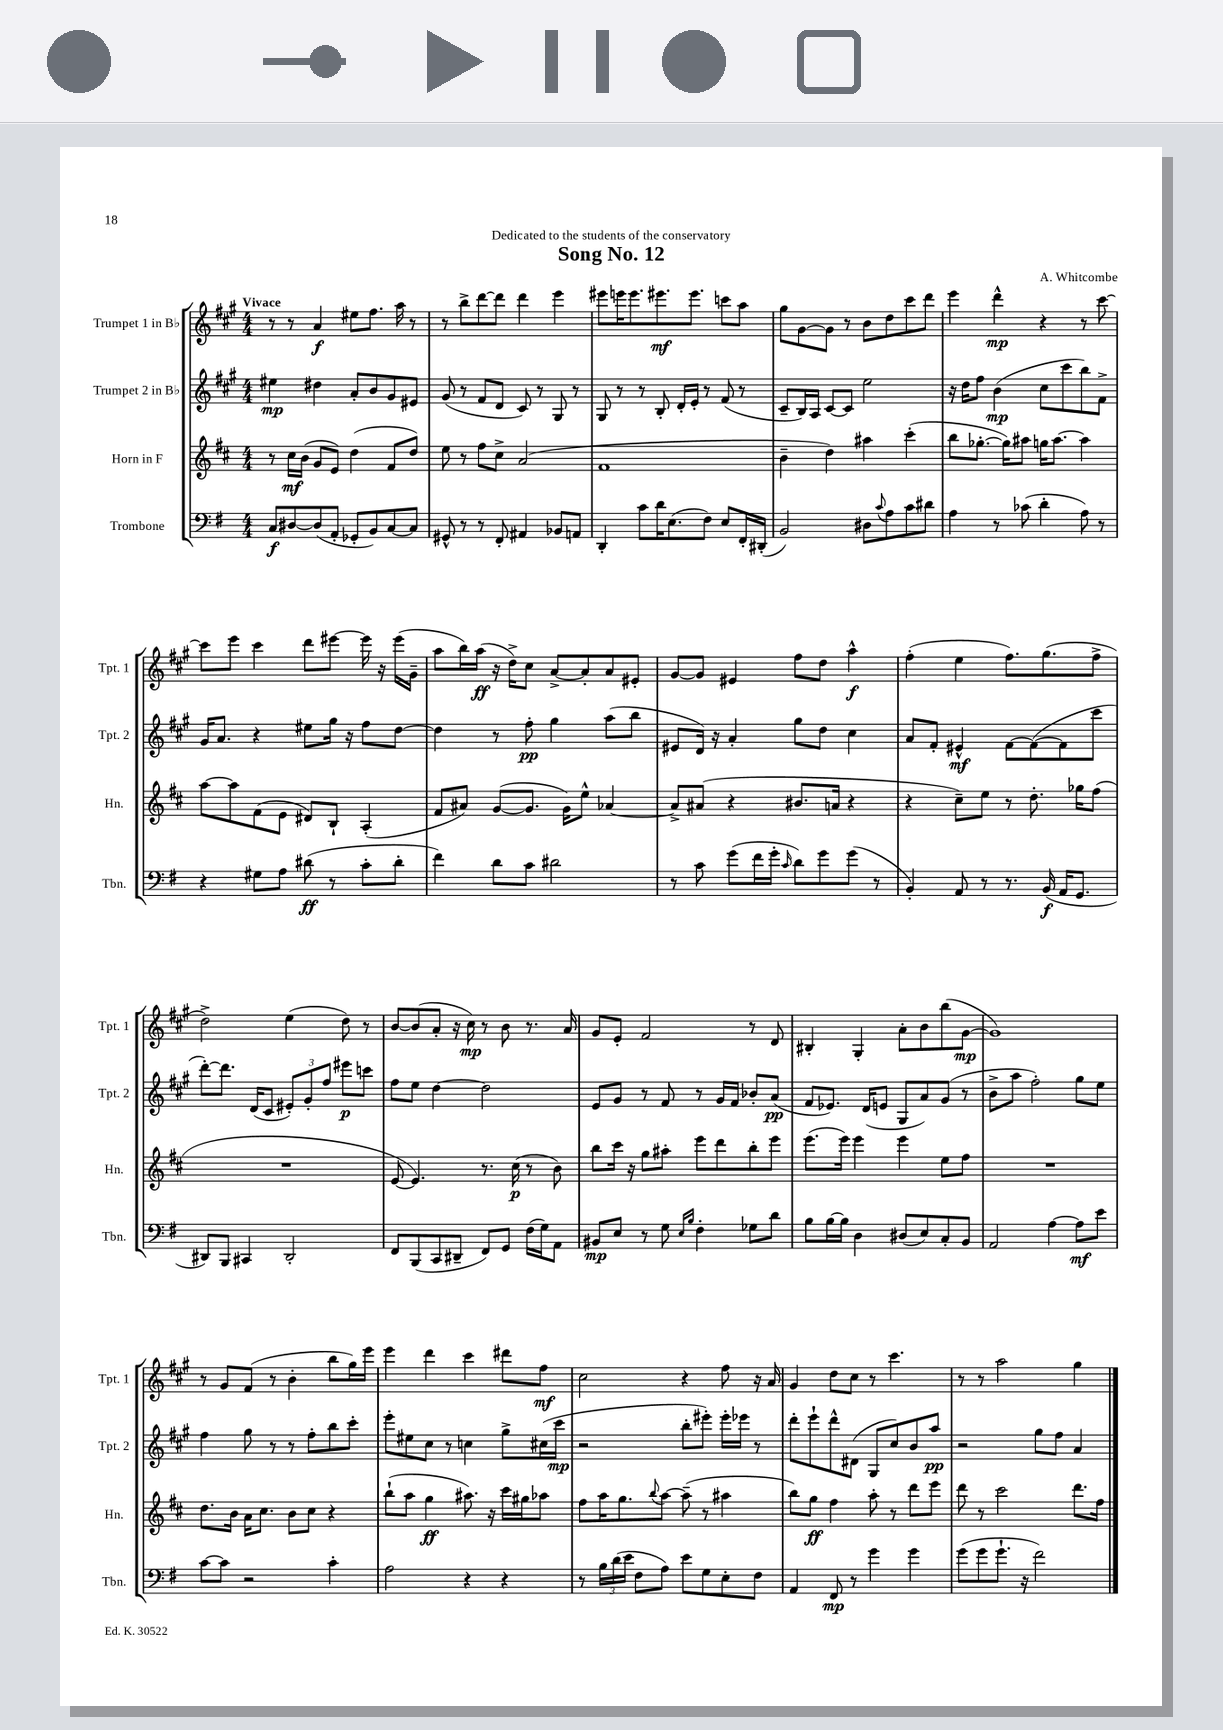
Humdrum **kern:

**kern	**dynam	**kern	**dynam	**kern	**dynam	**kern	**dynam
*part4	*part4	*part3	*part3	*part2	*part2	*part1	*part1
*staff4	*staff4	*staff3	*staff3	*staff2	*staff2	*staff1	*staff1
*I"Trombone	*	*I"Horn in F	*	*I"Trumpet 2 in B♭	*	*I"Trumpet 1 in B♭	*
*I'Tbn.	*	*I'Hn.	*	*I'Tpt. 2	*	*I'Tpt. 1	*
*clefF4	*	*clefG2	*	*clefG2	*	*clefG2	*
*k[f#]	*	*k[f#c#]	*	*k[f#c#g#]	*	*k[f#c#g#]	*
*M4/4	*	*M4/4	*	*M4/4	*	*M4/4	*
=1	=1	=1	=1	=1	=1	=1	=1
!	!	!	!	!	!	!LO:TX:a:B:t=Vivace	!
8C/L	f	8r	.	4ee#X\	mp	8r	.
[8D#X/	.	16cc#\LL	mf	.	.	8r	.
.	.	(16b\JJ	.	.	.	.	.
(8D#/]	.	8g/L	.	4dd#X\	.	4a/	f
8AA'/J	.	8e/J)	.	.	.	.	.
8GG-X'/L	.	(4dd\	.	8a'/L	.	8ee#X\L	.
8BB/)	.	.	.	8b/	.	8.ff#\J	.
[8C/	.	8f#/L	.	8g#/	.	.	.
.	.	.	.	.	.	16aa\	.
8C/J]	.	8dd/J)	.	8e#X/J	.	8r	.
=2	=2	=2	=2	=2	=2	=2	=2
8GG#X^^/	.	8ee\	.	(8g#/	.	8r	.
8r	.	8r	.	8r	.	8bb^\L	.
8r	.	8ff#\L	.	8f#/L	.	[8ddd\	.
8FF#'/	.	8cc#^\J	.	8d/J	.	8ddd\J]	.
4AA#X/	.	(2a/	.	8c#/)	.	4ddd\	.
.	.	.	.	8r	.	.	.
8BB-X/L	.	.	.	8G#/	.	4eee\	.
8AAn/J	.	.	.	8r	.	.	.
=3	=3	=3	=3	=3	=3	=3	=3
4DD'/	.	1f#	.	8G#/	.	8eee#X\L	.
.	.	.	.	8r	.	16eeen\K	.
.	.	.	.	.	.	8.eee\	.
8c\L	.	.	.	8r	.	.	.
16d\K	.	.	.	8B'/	.	8.eee#X\	mf
(8.E\	.	.	.	.	.	.	.
.	.	.	.	16d'/LL	.	.	.
.	.	.	.	16e'/JJ	.	8.eee#\J	.
8F#\J)	.	.	.	8r	.	.	.
8E/L	.	.	.	(8f#/	.	8cccn\L	.
16FF#'/L	.	.	.	8r	.	8aa\J	.
(16DD#X'/JJ	.	.	.	.	.	.	.
=4	=4	=4	=4	=4	=4	=4	=4
2BB/)	.	4b~\	.	8c#~/L	.	8gg#\L	.
.	.	.	.	16B/L)	.	[8g#\	.
.	.	.	.	16A/JJ	.	.	.
.	.	4dd\)	.	[8c#/L	.	8g#\J]	.
.	.	.	.	8c#/J]	.	8r	.
8D#X\L	.	4aa#X\	.	2ee\	.	8b\L	.
8qqc/	.	.	.	.	.	.	.
8A\	.	.	.	.	.	8dd\	.
8c\	.	(4ccc#'\	.	.	.	8ccc#\	.
8d#X\J	.	.	.	.	.	8ddd\J	.
=5	=5	=5	=5	=5	=5	=5	=5
4A\	.	8bb\L	.	16r	.	4eee\	.
.	.	.	.	16dd\KL	.	.	.
.	.	[8.gg-X'\J	.	8ff#\J	.	.	.
8r	.	.	.	(4b\	mp	4ddd^^\	mp
.	.	16gg-\KL])	.	.	.	.	.
(8c-X\	.	8aa#X\J	.	.	.	.	.
4d'\	.	16ggn\KL	.	8cc#\L	.	4r	.
.	.	[8.aa#\J	.	.	.	.	.
.	.	.	.	8ccc#\	.	.	.
8A\)	.	4aa#\]	.	8bb\)	.	8r	.
8r	.	.	.	8f#^\J	.	[8ccc#\	.
!!LO:LB:g=z
=6	=6	=6	=6	=6	=6	=6	=6
4r	.	[8aa\L	.	16g#/KL	.	8ccc#\L]	.
.	.	.	.	8.a/J	.	.	.
.	.	8aa\]	.	.	.	8eee\J	.
8G#X\L	.	(8f#\	.	4r	.	4ccc#\	.
8A\J	.	8e\J	.	.	.	.	.
(8d#X\	ff	8d#X/L)	.	8ee#X\L	.	8ddd\L	.
8r	.	8B`/J	.	16gg#\Jk	.	[8eee#X\J	.
.	.	.	.	16r	.	.	.
8c'\L	.	(4A'/	.	8ff#\L	.	16eee#\]	.
.	.	.	.	.	.	16r	.
8d#'\J	.	.	.	[8dd\J	.	(16eee#\LL	.
.	.	.	.	.	.	16g#~\JJ	.
=7	=7	=7	=7	=7	=7	=7	=7
4f#\)	.	8f#/L	.	4dd\]	.	8aa\L	.
.	.	8a#X/J)	.	.	.	16bb\L)	.
.	.	.	.	.	.	(16aa\JJ	ff
8d\L	.	([8g/L	.	8r	.	16r	.
.	.	.	.	.	.	16dd^\KL)	.
8c\J	.	8.g/J]	.	8ff#'\	pp	8cc#\J	.
2d#X\	.	.	.	4gg#\	.	[8a^/L	.
.	.	16g\KL)	.	.	.	.	.
.	.	8ee^^\J	.	.	.	8a'/]	.
.	.	[4a-X/	.	(8aa\L	.	8a/	.
.	.	.	.	8bb\J	.	8e#X'/J	.
=8	=8	=8	=8	=8	=8	=8	=8
8r	.	8a-^/L]	.	8e#X/L	.	[8g#/L	.
8c\	.	(8a#X/J	.	16d/Jk)	.	8g#/J]	.
.	.	.	.	16r	.	.	.
(8g\L	.	4r	.	4a'/	.	4e#X/	.
16f#\L	.	.	.	.	.	.	.
16g'\JJ	.	.	.	.	.	.	.
16qqc/	.	.	.	.	.	.	.
8d\L)	.	8.b#X/L	.	8gg#\L	.	8ff#\L	.
8g\	.	.	.	8dd\J	.	8dd\J	.
.	.	16an/Jk	.	.	.	.	.
(8g\J	.	4r	.	4cc#\	.	4aa^^\	f
8r	.	.	.	.	.	.	.
=9	=9	=9	=9	=9	=9	=9	=9
4BB'/)	.	4r	.	8a/L	.	(4ff#'\	.
.	.	.	.	8f#'/J	.	.	.
8AA/	.	8cc#~\L)	.	4e#X^^/	mf	4ee\	.
8r	.	8ee\J	.	.	.	.	.
8.r	.	8r	.	[8f#\L	.	8.ff#\L)	.
.	.	8.dd'\	.	(8f#\_	.	.	.
(16BB/	f	.	.	.	.	(8.gg#\	.
16AA/KL	.	.	.	8f#\]	.	.	.
8.GG/J	.	16gg-X\KL	.	.	.	.	.
.	.	(8ff#\J	.	8ccc#\J	.	8ff#^\J	.
!!LO:LB:g=z
=10	=10	=10	=10	=10	=10	=10	=10
8DD#X/L)	.	1r	.	[8ddd'\L)	.	2dd^\)	.
8BBB/J	.	.	.	8.ddd\J]	.	.	.
4CC#X/	.	.	.	.	.	.	.
.	.	.	.	(16d/KL	.	.	.
.	.	.	.	8c#/J	.	.	.
2DD#'/	.	.	.	12e#X'/L)	.	(4ee\	.
.	.	.	.	12g#'/	.	.	.
.	.	.	.	12ff#/J	.	.	.
.	.	.	.	8eee#X\L	p	8dd\)	.
.	.	.	.	8cccn\J	.	8r	.
=11	=11	=11	=11	=11	=11	=11	=11
8FF#/L	.	[8e/	.	8ff#\L	.	[8b/L	.
(8BBB/	.	4.e/])	.	8ee\J	.	(8b/]	.
8CC/	.	.	.	[4dd\	.	8a'/J	.
8DD#X~/J	.	.	.	.	.	16r	.
.	.	.	.	.	.	16cc#\)	mp
8FF#/L)	.	8.r	.	2dd\]	.	8r	.
8GG/J	.	.	.	.	.	8b\	.
.	.	(16cc#\	p	.	.	.	.
(16F#\LL	.	8r	.	.	.	8.r	.
16G\J)	.	.	.	.	.	.	.
8AA\J	.	8b\)	.	.	.	.	.
.	.	.	.	.	.	16a/	.
=12	=12	=12	=12	=12	=12	=12	=12
8BB#X/L	mp	8bb\L	.	8e/L	.	8g#/L	.
8E/J	.	16ccc#\Jk	.	8g#/J	.	8e'/J	.
.	.	16r	.	.	.	.	.
8r	.	8gg\L	.	8r	.	2f#/	.
8G\	.	8aa#X'\J	.	8f#/	.	.	.
16qqE/LL	.	.	.	.	.	.	.
16qqB/JJ	.	.	.	.	.	.	.
4F#'\	.	8eee\L	.	8r	.	.	.
.	.	8ddd\	.	16g#/LL	.	.	.
.	.	.	.	16f#/JJ	.	.	.
8G-X\L	.	8bb'\	.	8b-X'/L	.	8r	.
8d\J	.	8eee\J	.	(8a/J	pp	8d/	.
=13	=13	=13	=13	=13	=13	=13	=13
8B\L	.	(8.eee\L	.	8f#/L	.	4B#X'/	.
[16B\L	.	.	.	8.e-X/J)	.	.	.
16B\JJ]	.	16eee\Jk)	.	.	.	.	.
4D\	.	4eee\	.	.	.	4G#'/	.
.	.	.	.	(16d/KL	.	.	.
.	.	.	.	8en/J	.	.	.
(8D#X/L	.	4eee\	.	8G#/L	.	8a'\L	.
8E/)	.	.	.	8a/)	.	8b\	.
8C'/	.	8ee\L	.	(8g#/J	.	(8bb\	.
8BB/J	.	8ff#\J	.	8r	.	[8g#\J	mp
=14	=14	=14	=14	=14	=14	=14	=14
2AA/	.	1r	.	8b^\L	.	1g#])	.
.	.	.	.	8aa\J	.	.	.
.	.	.	.	2ff#'\)	.	.	.
[4A\	.	.	.	.	.	.	.
8A\L]	mf	.	.	8gg#\L	.	.	.
8e\J	.	.	.	8ee\J	.	.	.
!!LO:LB:g=z
=15	=15	=15	=15	=15	=15	=15	=15
[8c\L	.	8.dd\L	.	4ff#\	.	8r	.
8c\J]	.	.	.	.	.	8g#/L	.
.	.	16b\Jk	.	.	.	.	.
2r	.	16a\KL	.	8gg#\	.	(8f#/J	.
.	.	8.cc#\J	.	.	.	.	.
.	.	.	.	8r	.	8r	.
.	.	8b\L	.	8r	.	4b'\	.
.	.	8cc#\J	.	8ff#'\L	.	.	.
4c'\	.	4r	.	8bb\	.	8bb\L	.
.	.	.	.	8ccc#'\J	.	16gg#\L)	.
.	.	.	.	.	.	16eee\JJ	.
=16	=16	=16	=16	=16	=16	=16	=16
2A\	.	(8bb`\L	.	8eee'\L	.	4eee\	.
.	.	8aa\J	.	8ee#X\	.	.	.
.	.	4gg\	ff	8cc#\J	.	4ddd\	.
.	.	.	.	8r	.	.	.
4r	.	8.aa#X\)	.	4ccn\	.	4ccc#\	.
.	.	16r	.	.	.	.	.
4r	.	16ccc#\LL	.	8gg#^\L	.	8ddd#X\L	.
.	.	16gg#X\J	.	.	.	.	.
.	.	8aa-X\J	.	(16cc#X\L	.	8ff#\J	mf
.	.	.	.	16ccc#\JJ	mp	.	.
=17	=17	=17	=17	=17	=17	=17	=17
8r	.	8ff#\L	.	2r	.	2cc#\	.
24B\LL	.	16aa\K	.	.	.	.	.
(24d\	.	.	.	.	.	.	.
.	.	8.gg\	.	.	.	.	.
24e\JJ	.	.	.	.	.	.	.
8F#\L	.	.	.	.	.	.	.
.	.	8qqbb/	.	.	.	.	.
8A\J)	.	[8aa\J	.	.	.	.	.
8e\L	.	(8aa~\]	.	8bb'\L	.	4r	.
8G\	.	8r	.	8eee#X'\J)	.	.	.
8E'\	.	4aa#X\	.	16eee#'\LL	.	8ff#\	.
.	.	.	.	16eee-X\JJ	.	.	.
8F#\J	.	.	.	8r	.	16r	.
.	.	.	.	.	.	16a/	.
=18	=18	=18	=18	=18	=18	=18	=18
4AA/	.	8bb\L)	.	8ddd'\L	.	4g#/	.
.	.	8gg\J	ff	8eee`\	.	.	.
8FF#/	mp	4ff#\	.	8ddd^^\	.	8dd\L	.
8r	.	.	.	(8d#X\J	.	8cc#\J	.
4g\	.	8aa'\	.	8G#/L	.	8r	.
.	.	8r	.	8cc#/)	.	4.ccc#\	.
4g\	.	8ddd\L	.	8b/	.	.	.
.	.	8eee\J	.	8aa/J	pp	.	.
=19	=19	=19	=19	=19	=19	=19	=19
(8g\L	.	8ddd\	.	2r	.	8r	.
8g\	.	8r	.	.	.	8r	.
8.g`\J	.	2ccc#\	.	.	.	2aa\	.
16r	.	.	.	.	.	.	.
2f#\)	.	.	.	8gg#\L	.	.	.
.	.	.	.	8ff#\J	.	.	.
.	.	8.ddd\L	.	4a/	.	4gg#\	.
.	.	16ff#\Jk	.	.	.	.	.
==	==	==	==	==	==	==	==
*-	*-	*-	*-	*-	*-	*-	*-
